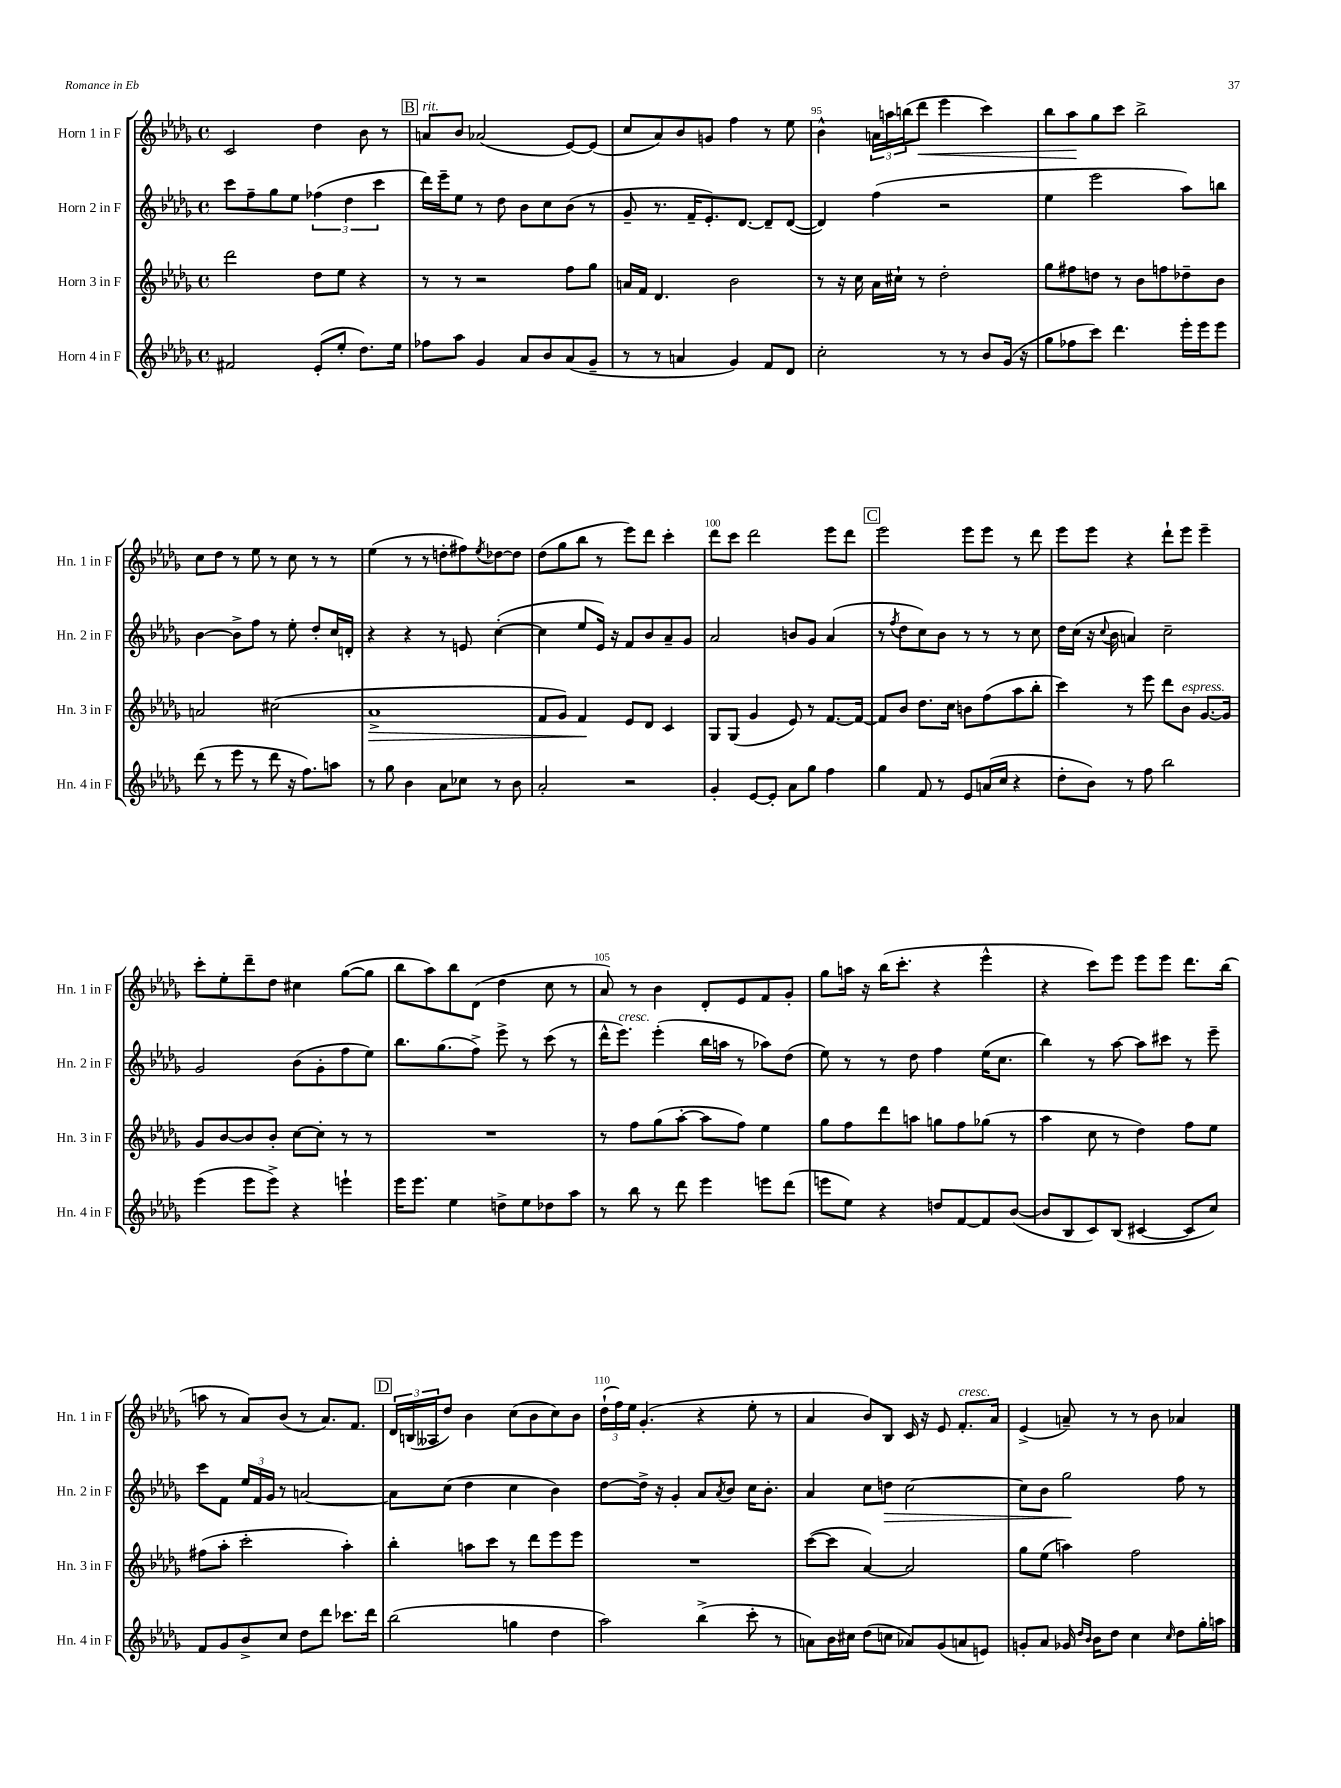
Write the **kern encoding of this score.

**kern	**kern	**kern	**kern
*staff4	*staff3	*staff2	*staff1
*clefG2	*clefG2	*clefG2	*clefG2
*k[b-e-a-d-g-]	*k[b-e-a-d-g-]	*k[b-e-a-d-g-]	*k[b-e-a-d-g-]
*M4/4	*M4/4	*M4/4	*M4/4
*met(c)	*met(c)	*met(c)	*met(c)
2f#/	2ddd-\	8ccc\L	2c/
.	.	8ff~\	.
.	.	8gg-\	.
.	.	8ee-\J	.
(8e-'/L	8dd-\L	(6ff-\	4dd-\
8ee-'/J	8ee-\J	.	.
.	.	6dd-\	.
8.dd-\L)	4r	.	8b-\
.	.	6ccc\	.
.	.	.	8r
16ee-\Jk	.	.	.
=	=	=	=
8ff-\L	8r	16ddd-\LL)	8a/L
.	.	16eee-~\J	.
8aa-\J	8r	8ee-\J	8b-/J
4g-/	2r	8r	(2a-/
.	.	8dd-\	.
8a-/L	.	8b-\L	.
8b-/	.	8cc\	.
(8a-/	8ff\L	(8b-\J	[8e-/L)
8g-~/J	8gg-\J	8r	(8e-/]J
=	=	=	=
8r	16a/LL	8g-~/	8cc/L
.	16f/JJ	.	.
8r	4.d-/	8.r	8a-/)
4a/	.	.	8b-/
.	.	16f~/LK	.
.	.	8.e-'/)	8g/J
4g-/)	2b-\	.	4ff\
.	.	[8.d-/J	.
8f/L	.	8d-~/]L	8r
8d-/J	.	([8d-/J	8ee-\
=	=	=	=
2cc'\	8r	4d-/])	4b-^^\
.	16r	.	.
.	16cc\	.	.
.	16a-\LL	(4ff\	24a\LL
.	.	.	24aa\
.	16cc#`\JJ	.	.
.	.	.	(24bb\J
.	8r	.	8ddd-\J
8r	2dd-'\	2r	4eee-\
8r	.	.	.
8b-/L	.	.	4ccc\)
(16g-/Jk	.	.	.
16r	.	.	.
=	=	=	=
8gg-\L	8gg-\L	4ee-\	8bb-\L
8ff-\	8ff#\	.	8aa-\
8ccc\J)	8dd\J	2eee-\	8gg-\
4.ddd-\	8r	.	8ccc\J
.	8b-\L	.	2bb-^\
.	8ff\	.	.
16eee-'\LL	8dd-~\	8aa-\L)	.
16eee-\J	.	.	.
8eee-\J	8b-\J	8bb\J	.
=	=	=	=
(8ddd-\	2a/	[4b-\	8cc\L
8r	.	.	8dd-\J
8eee-\	.	8b-^\]L	8r
8r	.	8ff\J	8ee-\
8ddd-\	(2cc#\	8r	8r
16r	.	8ee-'\	8cc\
8.ff\L)	.	.	.
.	.	8dd-'/L	8r
8aa\J	.	16cc/L	8r
.	.	16d'/JJ	.
=	=	=	=
8r	1a-^	4r	(4ee-\
8gg-\	.	.	.
4b-\	.	4r	8r
.	.	.	8r
8a-\L	.	8r	8dd'\L
8cc-\J	.	8e/	8ff#\)
.	.	.	8qee-/
8r	.	([4cc'\	[8dd-\
8b-\	.	.	8dd-\]J
=	=	=	=
2a-'/	8f/L	4cc\]	(8dd-\L
.	8g-/J)	.	8gg-\
.	4f/	8ee-/L	8bb-\J
.	.	16e-/Jk)	8r
.	.	16r	.
2r	8e-/L	8f/L	8eee-\L)
.	8d-/J	8b-/	8ddd-\J
.	4c/	8a-~/	4ccc'\
.	.	8g-/J	.
=	=	=	=
4g-'/	8G-/L	2a-/	8ddd-\L
.	(8G-/J	.	8ccc\J
[8e-/L	4g-/	.	2ddd-\
8e-'/]J	.	.	.
8a-\L	8e-/)	8b/L	.
8gg-\J	8r	8g-/J	.
4ff\	[8.f/L	(4a-/	8eee-\L
.	.	.	8ddd-\J
.	16f/_Jk	.	.
=	=	=	=
4gg-\	8f/]L	8r	2eee-\
.	.	8qff/	.
.	8b-/J	8dd-\L	.
8f/	8.dd-\L	8cc\)	.
8r	.	8b-\J	.
.	16cc\Jk	.	.
8e-/L	8b\L	8r	8eee-\L
(16a/L	(8ff\	8r	8eee-\J
16cc/JJ	.	.	.
4r	8aa-\	8r	8r
.	8bb-'\J	8cc\	8ddd-\
=	=	=	=
8dd-'\L	4ccc\)	16dd-\LL	8eee-\L
.	.	(16cc\JJ	.
8b-\J)	.	16r	8eee-\J
.	.	8qqcc/	.
.	.	16b-\	.
8r	8r	4a/)	4r
8ff\	8eee-\	.	.
2bb-\	8ddd-\L	2cc~\	8ddd-`\L
.	8b-\J	.	8eee-\J
.	[8.g-/L	.	4eee-~\
.	16g-/]Jk	.	.
=	=	=	=
(4eee-\	8g-/L	2g-/	8ccc'\L
.	[8b-/	.	8ee-'\
8eee-\L	8b-/]	.	8ddd-~\
8eee-^\J)	8b-'/J	.	8dd-\J
4r	[8cc\L	(8b-\L	4cc#\
.	8cc'\]J	8g-'\	.
4eee`\	8r	8ff\	([8gg-\L
.	8r	8ee-\J)	8gg-\]J
=	=	=	=
16eee-\LK	1r	8.bb-\L	8bb-\L
8.eee-\J	.	.	.
.	.	.	8aa-\)
.	.	(8.gg-\	.
4ee-\	.	.	8bb-\
.	.	8ff^\J)	(8d-\J
8dd^\L	.	8eee-^\	4dd-\
8ee-\	.	8r	.
8dd-\	.	(8ccc\	8cc\
8aa-\J	.	8r	8r
=	=	=	=
8r	8r	16ddd-^^\LK	8a-/)
.	.	8.eee-\J)	.
8bb-\	8ff\L	.	8r
8r	(8gg-\	(4eee-'\	4b-\
8ddd-\	[8aa-'\J	.	.
4eee-\	8aa-\]L	16bb-\LL	8d-'/L
.	.	16aa\JJ	.
.	8ff\J)	8r	8e-/
8eee\L	4ee-\	8aa-\L)	8f/
(8ddd-\J	.	(8dd-\J	8g-'/J
=	=	=	=
8eee\L	8gg-\L	8ee-\)	8gg-\L
8ee-\J)	8ff\	8r	16aa\Jk
.	.	.	16r
4r	8ddd-\	8r	(16bb-\LK
.	.	.	8.ccc'\J
.	8aa\J	8dd-\	.
8dd/L	8gg\L	4ff\	4r
[8f/	8ff\	.	.
8f/]	(8gg-\J	(16ee-\LK	4eee-^^\
.	.	8.cc\J	.
([8b-/J	8r	.	.
=	=	=	=
8b-/]L	4aa-\	4bb-\)	4r
8B-/	.	.	.
8c/)	8cc\	8r	8ccc\L)
(8B-/J	8r	[8aa-\	8eee-\J
[4c#/	4dd-\)	8aa-\]L	8eee-\L
.	.	8ccc#\J	8eee-\J
8c#/]L	8ff\L	8r	8.ddd-\L
8cc/J)	8ee-\J	8eee-~\	.
.	.	.	(16bb-\Jk
=	=	=	=
8f/L	(8ff#\L	8ccc\L	8aa\
8g-/	8aa-'\J	8f\J	8r
8b-^/	2ccc'\	24ee-/LL	8a-/L)
.	.	24f/	.
.	.	24g-/JJ	.
8cc/J	.	8r	(8b-/J
8dd-\L	.	[2a/	8r
8ddd-\J	.	.	8.a-/L)
8.ccc-\L	4aa-'\)	.	.
.	.	.	8.f/J
16ddd-\Jk	.	.	.
=	=	=	=
(2bb-\	4bb-'\	8a\]L	24d-/LL
.	.	.	(24B/
.	.	.	24A--/J
.	.	(8cc\J	8dd-/J)
.	8aa\L	4dd-\	4b-\
.	8ccc\J	.	.
4gg\	8r	4cc\	(8cc\L
.	8ddd-\L	.	8b-\
4dd-\	8eee-\	4b-\)	8cc\)
.	8eee-\J	.	8b-\J
=	=	=	=
2aa-\)	1r	[8dd-\L	(24dd-`\LL
.	.	.	24ff\)
.	.	.	24ee-\JJ
.	.	16dd-^\]Jk	(4.g-'/
.	.	16r	.
.	.	4g-'/	.
(4bb-^\	.	8a-/L	4r
.	.	8qa-/	.
.	.	8b-/J	.
8ccc'\	.	16cc\LK	8ee-'\
.	.	8.b-'\J	.
8r	.	.	8r
=	=	=	=
8a\L)	([8ccc\L	4a-/	4a-/
16b-\L	8ccc\]J	.	.
16cc#\JJ	.	.	.
(8dd-\L	[4a-/)	8cc\L	8b-/L)
8cc\J	.	8dd\J	8B-/J
8a-/L)	2a-/]	[2cc\	16c/
.	.	.	16r
(8g-/	.	.	8e-/
8a/	.	.	8.f'/L
8e/J)	.	.	.
.	.	.	16a-/Jk
=	=	=	=
8g'/L	8gg-\L	8cc\]L	(4e-^/
8a-/J	(8ee-\J	8b-\J	.
16g-/	4aa\)	2gg-\	8a~/)
16qqdd-/LL	.	.	.
16qqb-/JJ	.	.	.
16b-\LK	.	.	.
8dd-\J	.	.	8r
4cc\	2ff\	.	8r
.	.	.	8b-\
16qqcc/	.	.	.
8dd-\L	.	8ff\	4a-/
16gg-'\L	.	8r	.
16aa\JJ	.	.	.
==	==	==	==
*-	*-	*-	*-
